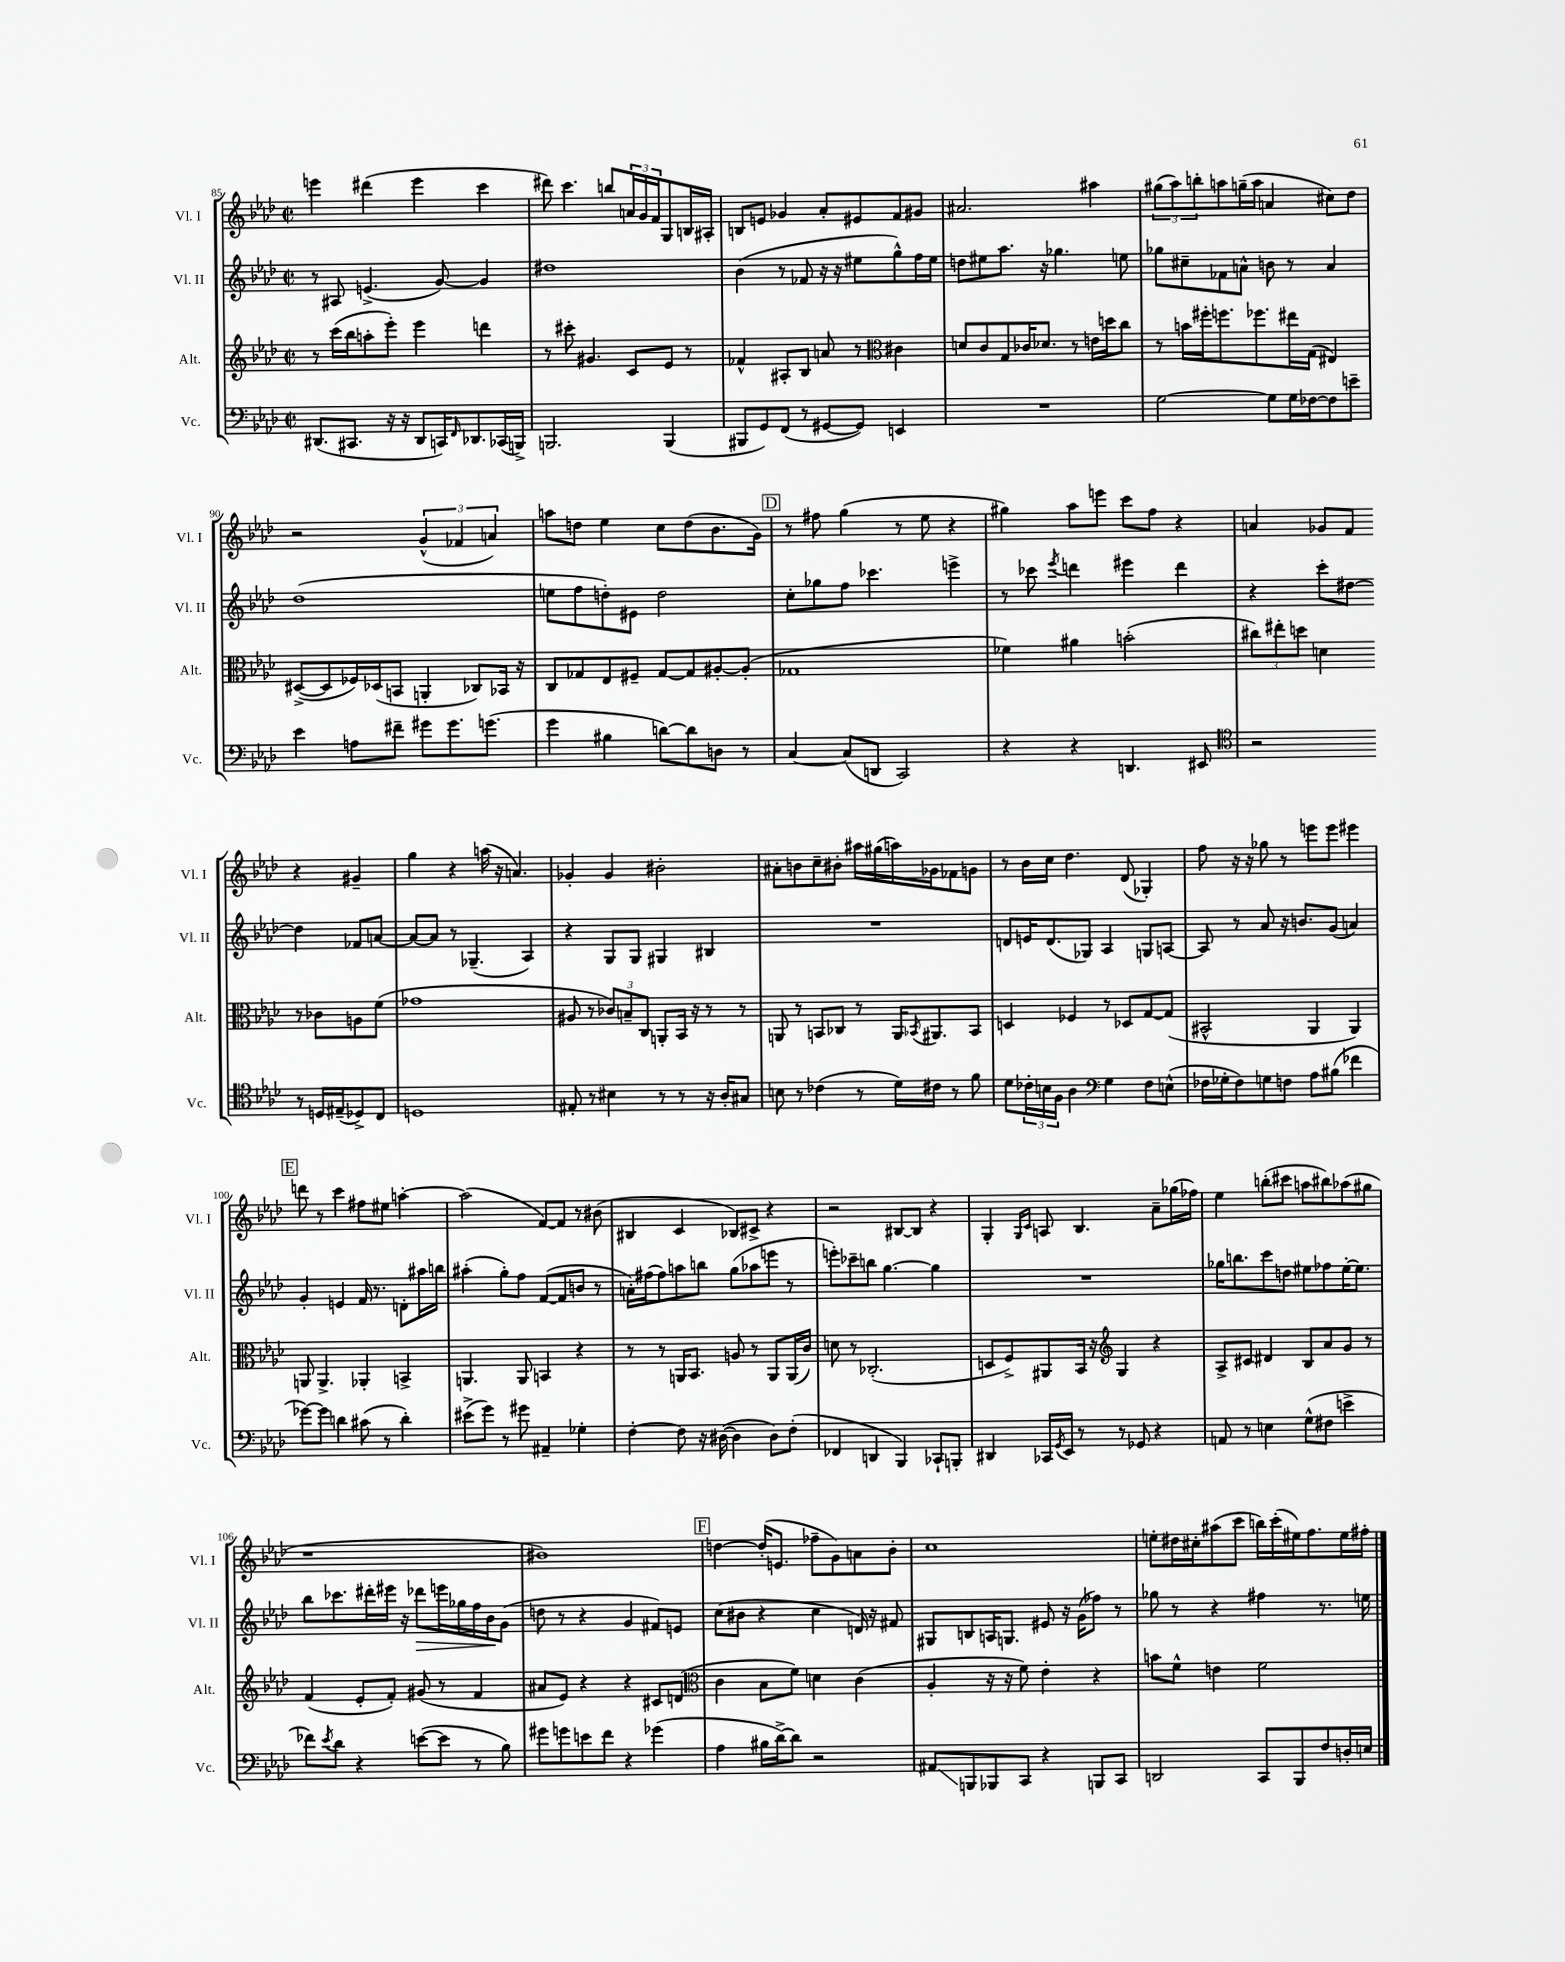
<<
\new StaffGroup <<
\new Staff = "s0" \with { instrumentName = "Vl. I" shortInstrumentName = "Vl. I" } {
    \clef treble \key aes \major \defaultTimeSignature \time 2/2
    e'''4 dis'''4( e'''4 c'''4 |
    dis'''8) c'''4. b''8 \tuplet 3/2 { a'16 g'16 f'16 } g8 b16 ais16-. |
    b8 e'8 ges'4 aes'8-. eis'8 f'8 gis'8 |
    ais'2. ais''4 |
    \tuplet 3/2 { gis''8( aes''8) b''8-. } a''8 g''16--( a''16 a'4 cis''8) des''8 |
    r2 \tuplet 3/2 { g'4-^( fes'4 a'4) } |
    a''8 d''8 ees''4 c''8 d''8( bes'8. g'16) |
    \mark \markup { \box "D" } r8 fis''8 g''4( r8 ees''8 r4 |
    gis''4) aes''8 e'''8 c'''8 f''8 r4 |
    a'4 ges'8 f'8 r4 gis'4-- |
    g''4 r4 a''16( r16 a'4.) |
    ges'4-. ges'4 bis'2-. |
    ais'8-. b'8 c''8-- bis'8-. ais''16 gis''16( a''16) ges'16 fes'8 g'8 |
    r8 bes'16 c''16 des''4. des'8( ges4-.) |
    f''8 r16 r16 ges''8 r8 e'''8 e'''8 eis'''4 |
    \mark \markup { \box "E" } d'''8 r8 c'''4 fis''8 eis''8 a''4~-. |
    a''2( f'8~) f'8 r8 bis'8( |
    bis4 c'4 bes8) cis'8-> r4 |
    r2 bis8~ bis8 r4 |
    g4-. \grace { g16 c'16 } a8 bes4. aes'8-- ges''16( fes''16) |
    ees''4 b''8-.( cis'''8 a''8 bis''8) aes''8( gis''8 |
    r1 |
    bis'1) |
    \mark \markup { \box "F" } d''4~ d''16-.( e'8. fes''8-- g'8) a'8 bes'8-. |
    c''1 |
    e''8-. dis''16 cis''16-. ais''8( c'''8 b''16) c'''16-.( eis''16) f''8. eis''16 fis''16-. \bar "|." |
}
\new Staff = "s1" \with { instrumentName = "Vl. II" shortInstrumentName = "Vl. II" } {
    \clef treble \key aes \major \defaultTimeSignature \time 2/2
    r8 ais8 e'4.->( g'8~) g'4 |
    dis''1 |
    bes'4( r8 fes'8 r16 r16 eis''8 g''8-^) f''16 eis''16 |
    d''8 eis''8 aes''8. r16 ges''4. e''8 |
    ges''8 cis''8-- fes'8 a'8-^ b'8 r8 a'4 |
    des''1( |
    e''8 f''8 d''8-.) eis'8 d''2 |
    \mark \markup { \box "D" } c''8-. ges''8 f''8 ces'''4. e'''4-> |
    r8 ces'''8 \acciaccatura { ees'''8 } d'''4 eis'''4 d'''4 |
    r4 c'''8-. dis''8~ dis''4 fes'8 a'8~ |
    a'8~ a'8 r8 ges4.--( aes4) |
    r4 g8 g8 gis4 bis4 |
    R1 |
    d'8 e'16 d'8.( ges8) aes4 g8 a8~ |
    a8 r8 aes'8 r16 b'8. g'8( a'4) |
    \mark \markup { \box "E" } g'4-. e'4 f'16 r8. d'8-. ais''16 b''16 |
    ais''4-.( g''8-.) f''8 f'8~( f'8 b'8 r8 |
    a'16-.) fis''16( fis''8) a''8 b''8 g''8( aes''8 e'''8 r8 |
    e'''8-.) ces'''8-- b''8 g''4.~ g''4 |
    R1 |
    ges''16 b''8. c'''8 d''8 eis''8 fes''8 eis''16~-. eis''8. |
    bes''8 ces'''8. dis'''16-. eis'''16 r16 des'''8\> e'''16 ges''16 f''16 bes'16\! g'8( |
    d''8 r8 r4 g'4 fis'8) e'8 |
    \mark \markup { \box "F" } c''8( bis'8 r4 c''4 d'16) r16 fis'8 |
    gis8 b8 a16 g8. eis'8 r16 g'16( fes''8) r8 |
    ges''8 r8 r4 fis''4 r8. e''16 \bar "|." |
}
\new Staff = "s2" \with { instrumentName = "Alt." shortInstrumentName = "Alt." } {
    \clef treble \key aes \major \defaultTimeSignature \time 2/2
    r8 c'''16( bes''16 a''8-. ees'''8-.) ees'''4 d'''4 |
    r8 cis'''8-. gis'4. c'8 ees'8 r8 |
    fes'4-^ ais8-. bes8 a'8 r8 \clef alto cis'4 |
    d'8 c'8 g8 ces'16 des'8. r8 e'16 d''16 c''8 |
    r8 b'16 fis''16-. f''8. fes''8. eis''16 g16( eis4) |
    dis8~->( dis8 fes16) des16( b,8 a,4-. ces8) bes,16 r16 |
    c8 ges8 ees8 fis8-- ges8~ ges8 ais8~-. ais8-.( |
    \mark \markup { \box "D" } ges1 |
    fes'4) ais'4 b'2-.( |
    \tuplet 3/2 { cis''8) eis''8-. d''8 } d'4 r8 ces'8 a8 f'8( |
    ges'1 |
    ais8 r8 \tuplet 3/2 { ces'8) b8-- c8 } a,8-. bes,16 r16 r8 r8 |
    a,8 r8 b,8 ces8 r8 a,16 \acciaccatura { bes,8 } ais,8. bes,8 |
    d4 fes4 r8 des8 g8~ g8( |
    bis,2-^ aes,4 aes,4) |
    \mark \markup { \box "E" } a,8 a,4.-> aes,4-. b,4-> |
    a,4. a,8 b,4 r4 |
    r8 r8 a,16 bes,8. a8 r8 a,8 a,16( c'16) |
    d'8 r8 ces2.-.( |
    d8 f8->) ais,8 bes,16 r16 \clef treble g4 r4 |
    aes8-> cis'8 dis'4 bes8 aes'8 g'8 r8 |
    f'4( ees'8-. f'8-.) gis'8( r8 f'4 |
    ais'8 ees'8) r4 r4 cis'8 d'8( |
    \mark \markup { \box "F" } \clef alto c'4 bes8 f'8) d'4 c'4( |
    aes4-. r16 r16 f'8) ees'4-. r4 |
    b'8 f'8-^ e'4 f'2 \bar "|." |
}
\new Staff = "s3" \with { instrumentName = "Vc." shortInstrumentName = "Vc." } {
    \clef bass \key aes \major \defaultTimeSignature \time 2/2
    dis,8.( cis,8. r16 r16 dis,8 c,16) \grace { f,16 } des,8. ces,16( b,,16->) |
    b,,2. b,,4( |
    bis,,8 g,8) f,8( r8 gis,8~ gis,8) e,4 |
    R1 |
    g2~ g8 g16 fes16~ fes8 e'8-- |
    ees'4 a8 fis'8-- gis'8 gis'8. g'8.( |
    g'4 bis4 d'8~) d'8 d8 r8 |
    \mark \markup { \box "D" } c4~ c8( d,8 c,2) |
    r4 r4 d,4. eis,8 |
    \clef tenor r2 r8 d16 eis16--( des8->) c8 |
    d1 |
    eis8-. r8 bis4 r8 r8 r16 aes16-. gis8 |
    b8 r8 ces'4( r8 des'16) cis'16 r8 f'8 |
    des'8 \tuplet 3/2 { ces'16-. b16 f16 } aes4 \clef bass g4 f8 e8-^( |
    fes16 ges16-. fes8) g8 f8 aes8 bis8( fes'4 |
    \mark \markup { \box "E" } ges'8~) ges'8 d'4 cis'8( r8 d'4-.) |
    eis'8->( g'8) r8 gis'8 ais,4-- ges4-. |
    f4~-. f8 r16 dis16~( dis4 dis8) f8-.( |
    fes,4 d,4 bes,,4) ces,8-! b,,8-. |
    dis,4 ces,16 \acciaccatura { g,8 } ees,16 r8 r8 ges,8 r4 |
    a,8 r8 e4 g8-^( fis8 e'4-> |
    fes'8) \acciaccatura { ees'8 } des'8 r4 e'8~( e'8 r8 bes8) |
    gis'8 g'8 e'8 f'8 r4 ges'4( |
    \mark \markup { \box "F" } aes4 bis16 des'16~->) des'8 r2 |
    ais,8\glissando b,,8 bes,,8 c,8 r4 b,,8 c,8 |
    d,2 c,8 bes,,8 f8 d16-. e16 \bar "|." |
}
>>
>>
\layout { \context { \Score currentBarNumber = #85 } }
